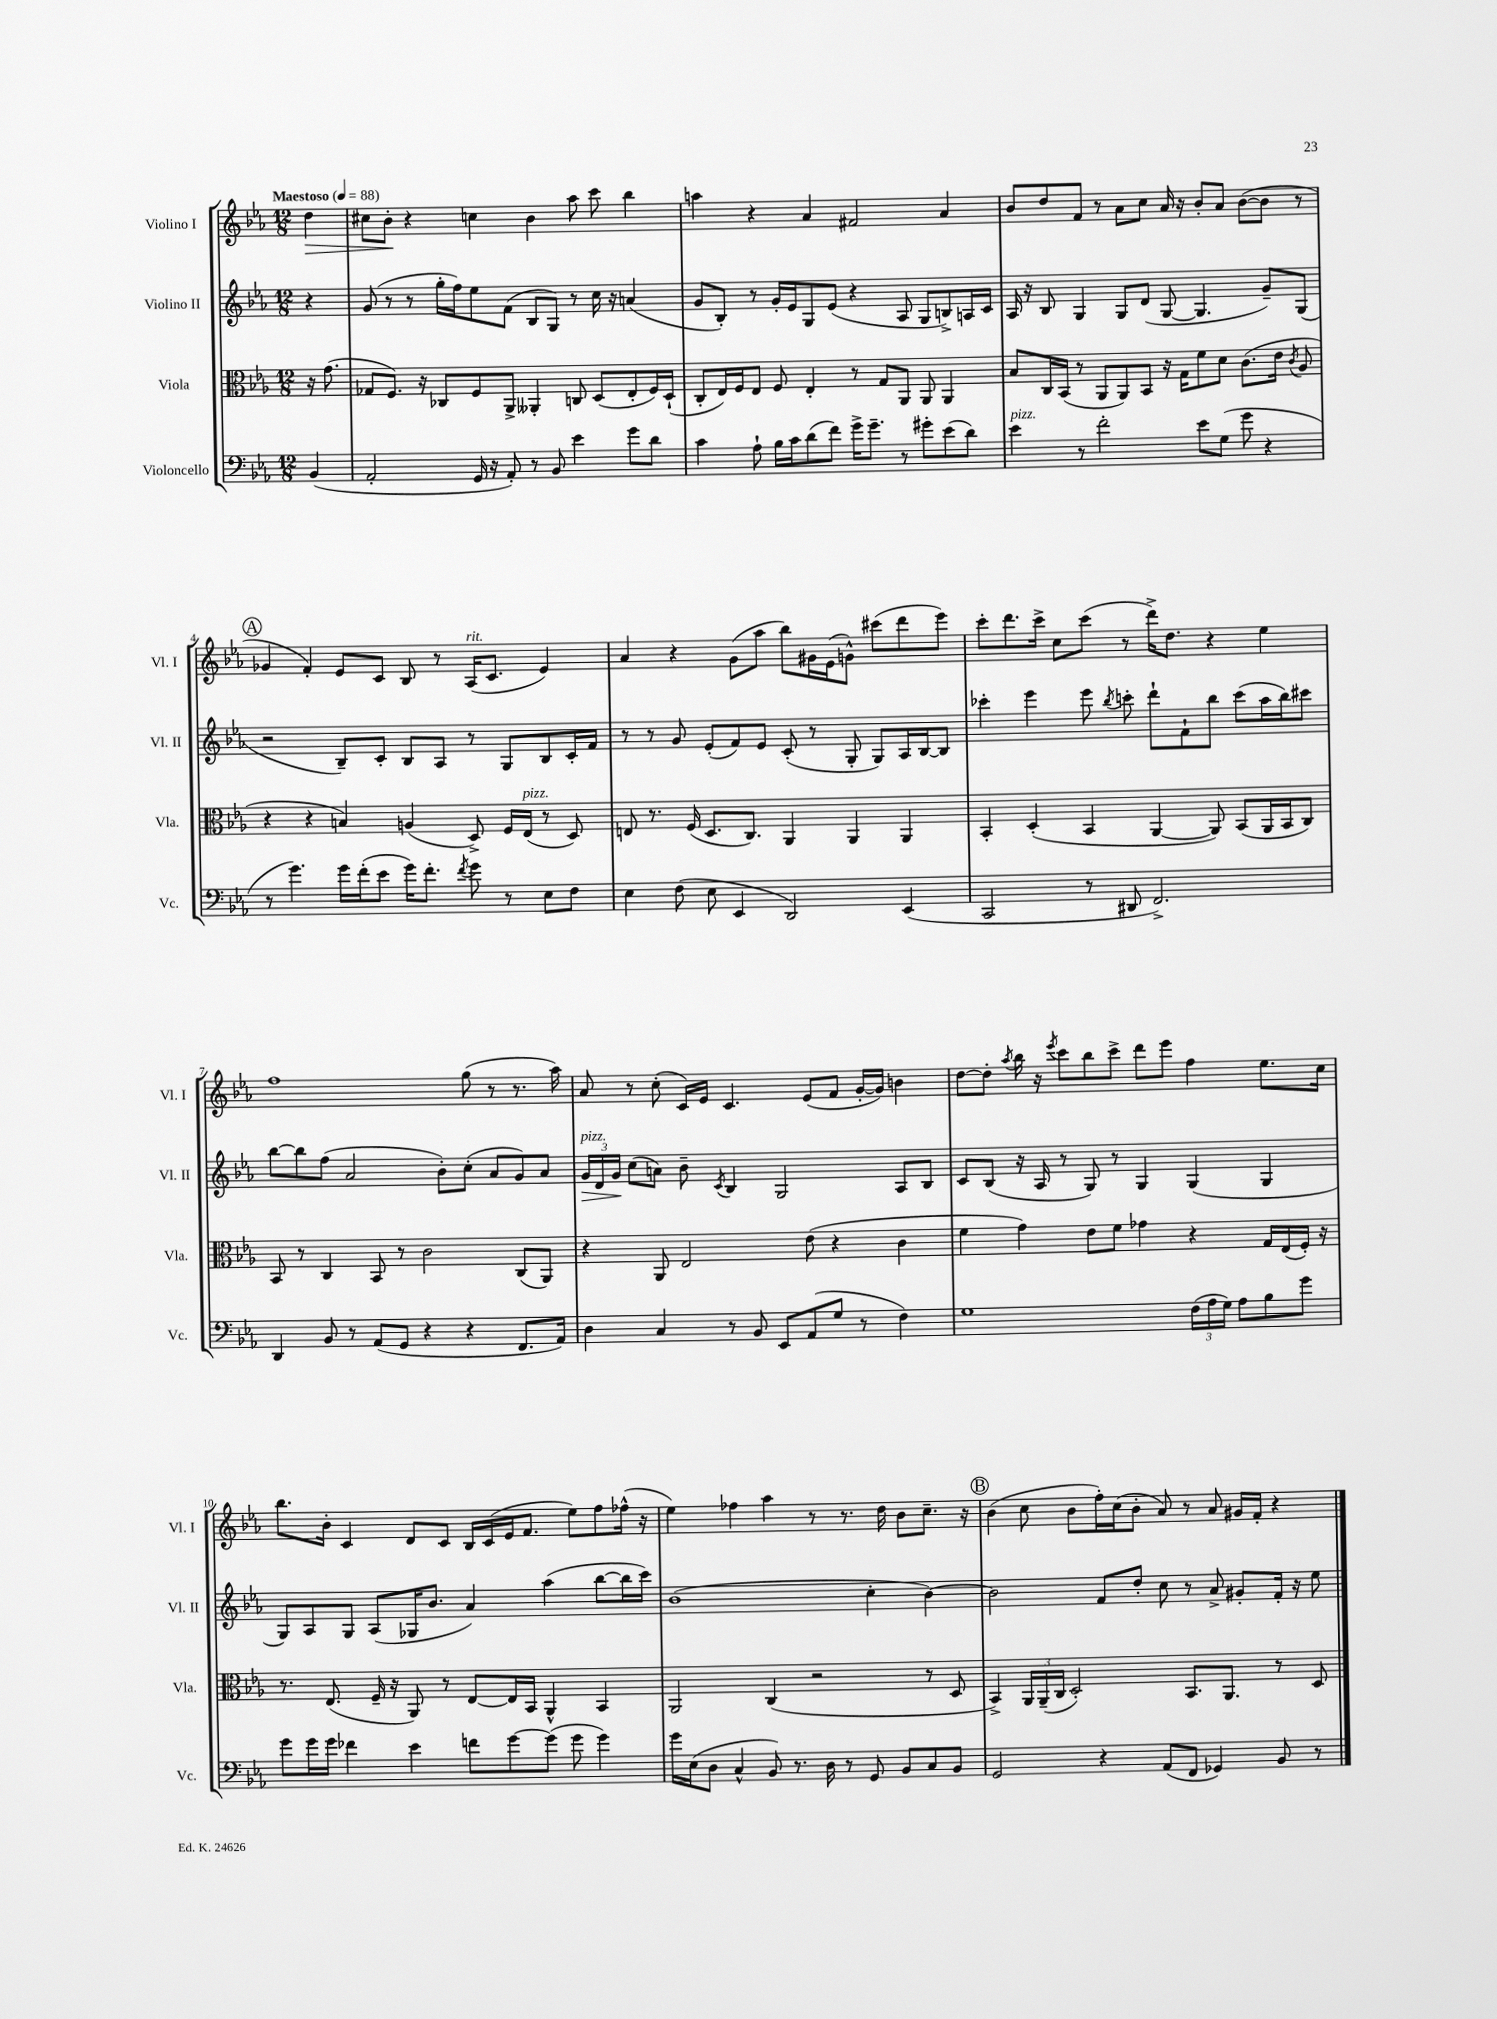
<<
\new StaffGroup <<
\new Staff = "s0" \with { instrumentName = "Violino I" shortInstrumentName = "Vl. I" } {
    \clef treble \key ees \major \numericTimeSignature \time 12/8 \partial 4 \tempo "Maestoso" 4 = 88
    \autoBeamOff d''4\> |
    cis''8[ bes'8]-.\! r4 c''4 bes'4 aes''8 c'''8 bes''4 |
    a''4 r4 aes'4 fis'2 aes'4 |
    bes'8[ d''8 f'8] r8 aes'8[ c''8] aes'16 r16 bes'8[-. aes'8] bes'8[~( bes'8] r8 |
    \mark \markup { \circle "A" } ges'4 f'4-.) ees'8[ c'8] bes8 r8 aes16[^\markup { \italic "rit." }( c'8.] ees'4) |
    aes'4 r4 g'8[( aes''8] bes''8[) gis'16 ees'16( g'8]-^) cis'''8[( d'''8 ees'''8]) |
    c'''8[-. d'''8. c'''16]-> c''8[ c'''8]( r8 d'''16[->) d''8.] r4 ees''4 |
    f''1 g''8( r8 r8. aes''16) |
    aes'8 r8 c''8-.( c'16[) ees'16] c'4. ees'8[( f'8] g'16[~-. g'16]) b'4 |
    d''8[~ d''8]-. \acciaccatura { aes''8 } bes''16 r16 \acciaccatura { ees'''8 } c'''8[ bes''8 c'''8]-> d'''8[ ees'''8] f''4 ees''8.[ c''16] |
    bes''8.[ bes'16]-. c'4 d'8[ c'8] bes16[ c'16( ees'16 f'8.] ees''8[) f''8 fes''16]-^( r16 |
    ees''4) fes''4 aes''4 r8 r8. d''16 bes'8[ c''8.]-- r16 |
    \mark \markup { \circle "B" } bes'4( c''8 bes'8[ f''16-.) c''16( bes'8]-. aes'8) r8 aes'8 gis'16[ f'16]-. r4 \bar "|." |
}
\new Staff = "s1" \with { instrumentName = "Violino II" shortInstrumentName = "Vl. II" } {
    \clef treble \key ees \major \numericTimeSignature \time 12/8 \partial 4
    \autoBeamOff r4 |
    g'8( r8 r8 g''16[-. f''16) ees''8 f'8]( bes8[ g8]) r8 c''16 r16 a'4( |
    g'8[ bes8]-.) r8 g'16[-. ees'16 g8 ees'8]( r4 aes8 g8[ b8->) a16 c'16] |
    aes16 r16 bes8 g4 g8[ d'8]( g8~ g4. g'8[--) g8]( |
    \mark \markup { \circle "A" } r2 bes8[--) c'8]-. bes8[ aes8] r8 g8[ bes8 c'16-. f'16] |
    r8 r8 g'8 ees'8[-.( f'8) ees'8] c'8-.( r8 g8-. g8[) aes16 bes16~ bes8] |
    ces'''4-. ees'''4 ees'''8 \acciaccatura { bes''8 } c'''8-. d'''8[-! f'8-! bes''8] c'''8[( aes''16 bes''16) cis'''8] |
    bes''8[~ bes''8 f''8]( aes'2 bes'8[-.) c''8]-.( aes'8[ g'8) aes'8] |
    \tuplet 3/2 { g'16[\>^\markup { \italic "pizz." } d'16 g'16]\! } c''8[( a'8]) bes'8-- \acciaccatura { c'8 } bes4 g2 aes8[ bes8] |
    c'8[ bes8]( r16 aes16 r8 g8) r8 g4 g4( g4 |
    g8[) aes8 g8] aes8[( ges16 bes'8.] aes'4) aes''4( bes''8[~ bes''16 c'''16]) |
    bes'1( c''4-. bes'4~) |
    \mark \markup { \circle "B" } bes'2 f'8[ d''8]-. c''8 r8 aes'8-> gis'8[-. f'16]-. r16 ees''8 \bar "|." |
}
\new Staff = "s2" \with { instrumentName = "Viola" shortInstrumentName = "Vla." } {
    \clef alto \key ees \major \numericTimeSignature \time 12/8 \partial 4
    \autoBeamOff r16 g'8.( |
    ges8[ f8.]) r16 ces8[ f8 aes,8]-> aeses,4-. c8 d8[( ees8-. f16) d16]-!( |
    c8[-. ees16) f16 ees8] f8 ees4-. r8 g8[ aes,8] aes,8 aes,4 |
    bes8[ c16 bes,16]( r8 aes,8[ aes,8) bes,8] r16 g16[ f'8 d'8] c'8.[( ees'16] \acciaccatura { c'8 } aes8 |
    \mark \markup { \circle "A" } r4 r4 b4) a4( d8->) f16[ ees16]^\markup { \italic "pizz." }( r8 d8) |
    e8 r8. f16( d8.[ c8.]) aes,4 aes,4 aes,4 |
    bes,4-. d4-.( bes,4 aes,4~ aes,8) bes,8[( aes,16 bes,16 c8]) |
    bes,8 r8 c4 bes,8 r8 c'2 c8[( aes,8]) |
    r4 aes,8 ees2 ees'8( r4 c'4 |
    f'4 g'4) ees'8[ f'8] ges'4 r4 g16[ ees16( f16]-.) r16 |
    r8. ees8.( f16-- r16 aes,8) r8 ees8[~ ees16 bes,16] aes,4-^ bes,4 |
    aes,2 c4( r2 r8 d8 |
    \mark \markup { \circle "B" } bes,4->) \tuplet 3/2 { aes,16[ aes,16--( c16] } d2-.) bes,8.[ aes,8.] r8 d8 \bar "|." |
}
\new Staff = "s3" \with { instrumentName = "Violoncello" shortInstrumentName = "Vc." } {
    \clef bass \key ees \major \numericTimeSignature \time 12/8 \partial 4
    \autoBeamOff bes,4( |
    aes,2-. g,16 r16 aes,8-.) r8 bes,8 ees'4 g'8[ d'8] |
    c'4 aes8-! bes16[ c'16 d'8( f'8]) g'16[-> g'8.]-- r8 gis'8[-. ees'8( d'8]) |
    ees'4^\markup { \italic "pizz." } r8 f'2-. ees'8[ g8]( g'8 r4 |
    \mark \markup { \circle "A" } r8 g'4.) g'16[ f'16-.( ees'8] g'16[) f'8.]-. \acciaccatura { f'8 } g'8 r8 ees8[ f8] |
    ees4 f8( ees8 ees,4 d,2) ees,4( |
    c,2 r8 dis,8 f,2.->) |
    d,4 bes,8 r8 aes,8[( g,8] r4 r4 f,8.[ aes,16]) |
    d4 c4 r8 bes,8 ees,8[ aes,8( g8] r8 f4) |
    g1 \tuplet 3/2 { f16[( aes16 g16]) } aes8[ bes8 g'8] |
    g'8[ g'16 g'16] fes'4 ees'4 f'8[ g'8~ g'8]( g'8 g'4) |
    g'16[ ees16( d8] c4-^ bes,8) r8. d16 r8 g,8 bes,8[ c8 bes,8] |
    \mark \markup { \circle "B" } g,2 r4 aes,8[( f,8] ges,4) bes,8 r8 \bar "|." |
}
>>
>>
